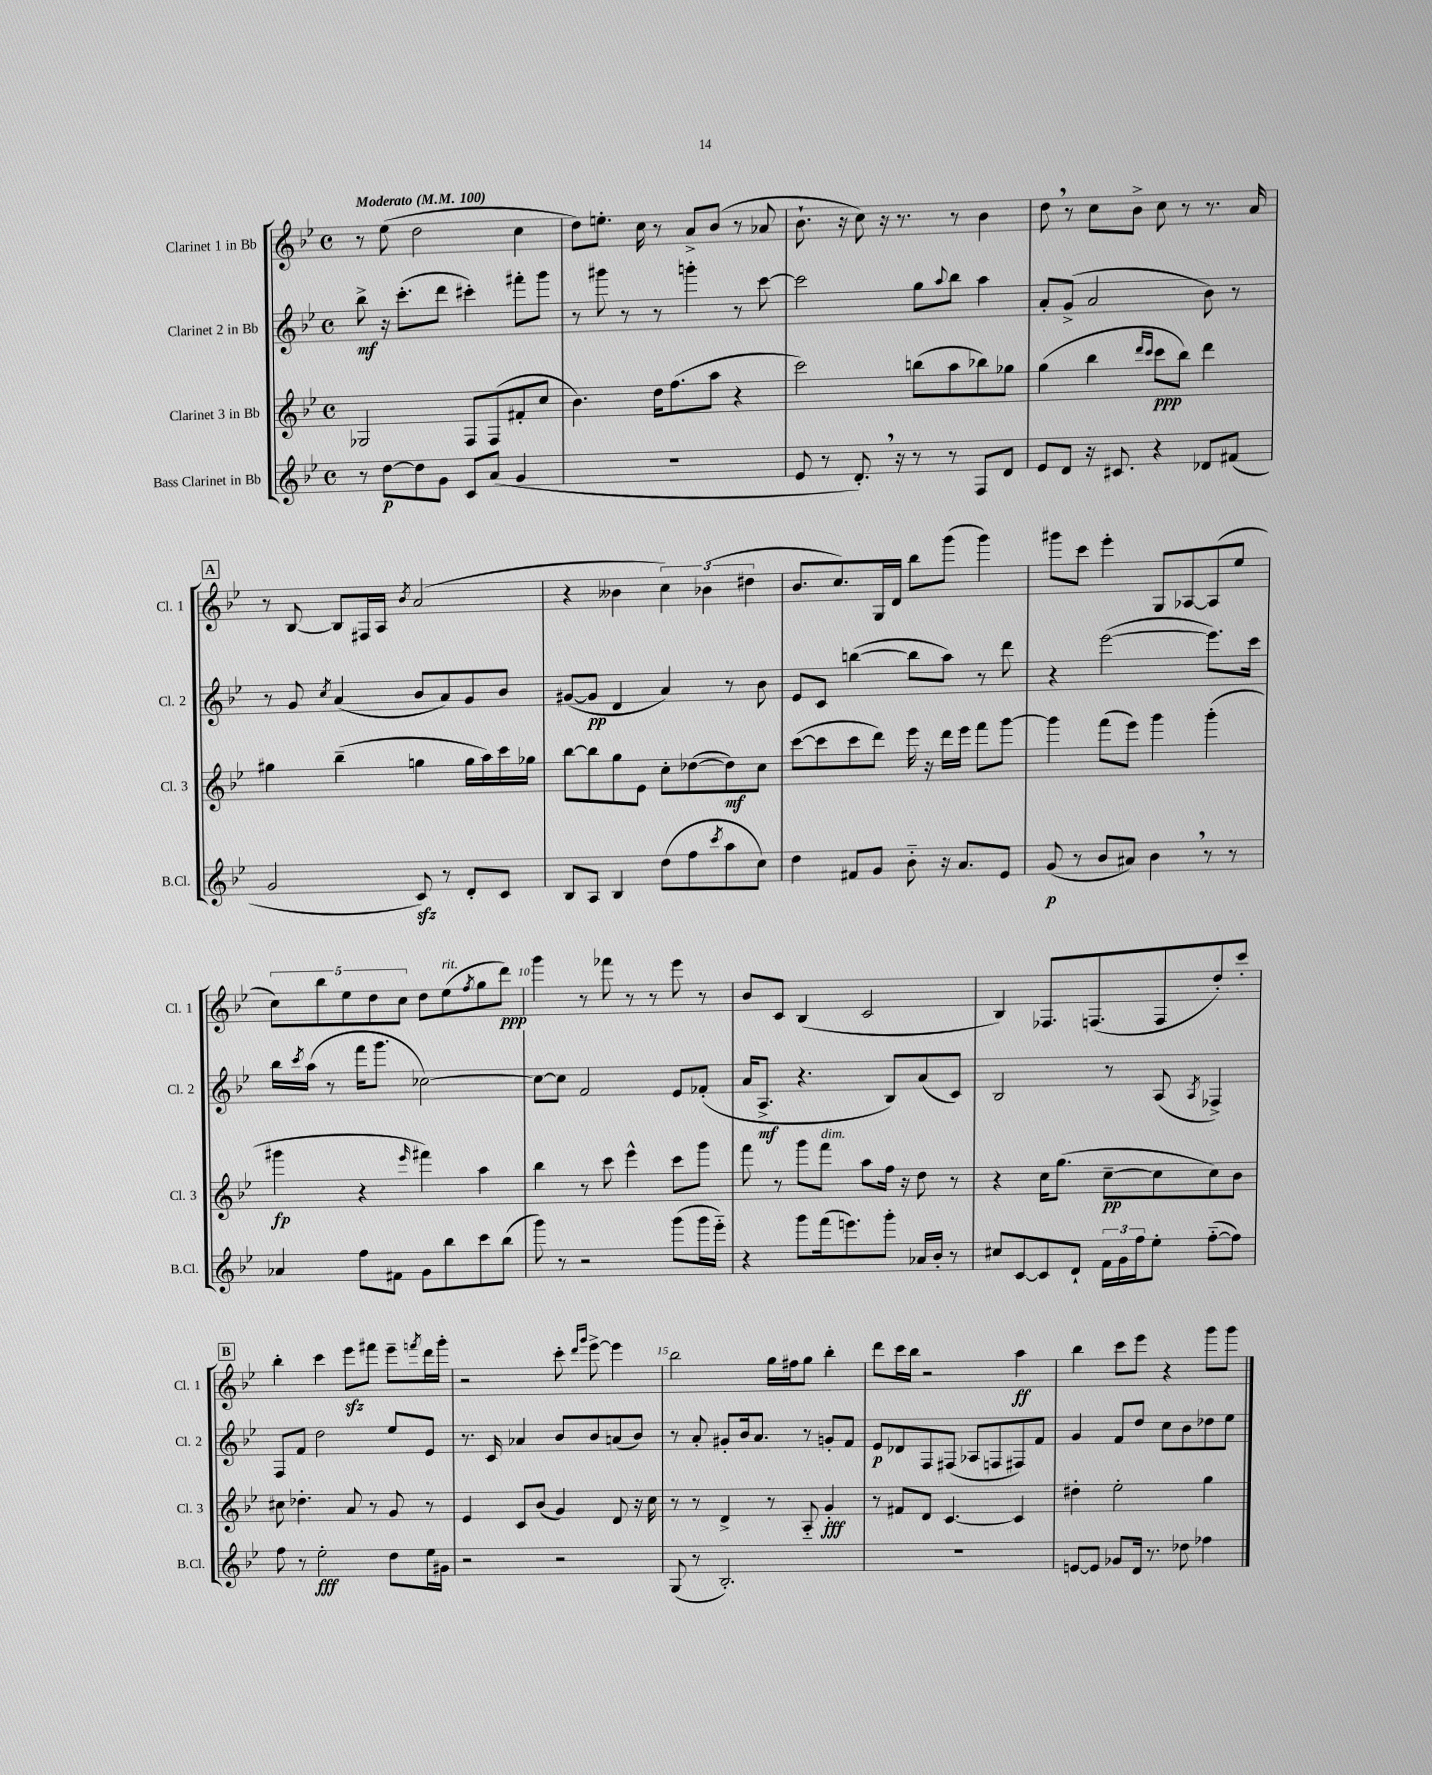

**kern	**kern	**kern	**kern
*staff4	*staff3	*staff2	*staff1
*clefG2	*clefG2	*clefG2	*clefG2
*k[b-e-]	*k[b-e-]	*k[b-e-]	*k[b-e-]
*M4/4	*M4/4	*M4/4	*M4/4
*met(c)	*met(c)	*met(c)	*met(c)
*MM100	*MM100	*MM100	*MM100
8r	2G-	8bb-^	8r
[8dd	.	16r	(8ee-
.	.	(8.ccc'	.
8dd]	.	.	2dd
8g	.	8ddd	.
8c	8F	4ccc#')	.
(8a	(8F	.	.
4g	8f#'	8fff#'	4cc
.	8cc	8ggg	.
=	=	=	=
1r	4.b-)	8r	8dd)
.	.	8ggg#	8.ee'
.	.	8r	.
.	.	.	16cc
.	16dd	8r	8r
.	(8.ff	.	.
.	.	4ggg'	8a^
.	8aa	.	(8b-
.	4r	8r	8r
.	.	[8ccc	8a-
=	=	=	=
8e-	2ccc)	2ccc]	8.b-`
8r	.	.	.
.	.	.	16r
8.d')	.	.	8cc)
.	.	.	16r
16r	.	.	8.r
8r	(8bb	8gg	.
.	.	8qqaa	.
8r	8aa	8bb-	8r
8F	8bb-)	4aa	4b-
8d	8gg-	.	.
=	=	=	=
8e-	(4gg	8a'	8dd
8d	.	(8g^	8r
16r	4bb-	2a	8cc
8.c#	.	.	.
.	.	.	8b-^
.	16qqddd	.	.
.	16qqccc	.	.
4r	8ccc	.	8cc
.	8bb-)	.	8r
8d-	4ddd	8b-)	8.r
(8f#	.	8r	.
.	.	.	16a
=	=	=	=
2g	4gg#	8r	8r
.	.	8g	[8B-
.	.	8qcc	.
.	(4bb-~	(4a	8B-]
.	.	.	16F#
.	.	.	16A
.	.	.	8qb-
8c)	4gg	8b-	(2a
8r	.	8a)	.
8d'	16gg	8g	.
.	16aa)	.	.
8c	16ccc	8b-	.
.	16gg-	.	.
=	=	=	=
8B-	[8bb-	([8g#	4r
8A	8bb-]	8g#]	.
4B-	8gg	4d	4b--
.	8e-	.	.
(8dd	8cc'	4a)	6cc)
8ff	([8dd-	.	.
.	.	.	(6b-
8qccc	.	.	.
8aa	8dd-])	8r	.
.	.	.	6dd#
8cc)	8cc	8b-	.
=	=	=	=
4dd	([8ccc	8e-	8.b-
.	8ccc]	8c	.
.	.	.	8.cc)
8f#	8ccc	([4bb	.
8g	8ddd)	.	16G
.	.	.	16d
8b-'~	16eee-	8bb]	8bb-
.	16r	.	.
16r	16ddd	8aa)	(8ggg
8.a	16eee-	.	.
.	8fff	8r	4ggg)
8e-	[8ggg	8ddd	.
=	=	=	=
(8g	4ggg]	4r	8ggg#
8r	.	.	8ccc
8b-	(8fff	([2eee-	4eee-'
8a#)	8eee-)	.	.
4b-	4ggg	.	8G
.	.	.	[8A-
8r	(4ggg'	8.eee-])	(8A-]
8r	.	.	8ee-
.	.	16ccc	.
=	=	=	=
4a-	4ggg#	16bb-	10cc)
.	.	8qccc	.
.	.	(16aa	.
.	.	.	10bb-
.	.	8r	.
.	.	.	10ee-
8ff	4r	16fff	.
.	.	.	10dd
.	.	8.ggg	.
8f#	.	.	.
.	.	.	10cc
.	16qqeee-	.	.
8g	4fff#)	[2cc-)	8dd
8bb-	.	.	(8ee-
.	.	.	8qff
8ccc	4aa	.	8gg
(8bb-	.	.	8ddd)
=	=	=	=
8ggg)	4bb-	8cc-_	4ggg
8r	.	8cc-]	.
2r	8r	2f	8r
.	8ccc	.	8fff-
.	4eee-^^	.	8r
.	.	.	8r
(8ggg	8ccc	8e-	8eee-
16ggg	8ggg	(8f-'	8r
16eee-'~)	.	.	.
=	=	=	=
4r	8fff	16a	8b-
.	.	8.A^	.
.	8r	.	8c
8ggg	8ggg	4.r	(4B-
(16fff	8fff	.	.
8.eee)	.	.	.
.	8aa	.	2c
8ggg'	16ff	8B-)	.
.	16r	.	.
16a-	8dd	(8a	.
16b-'	.	.	.
8r	8r	8c)	.
=	=	=	=
8cc#	4r	2B-	4B-)
[8c	.	.	.
8c]	16cc	.	8.F-
.	(8.gg	.	.
8d`	.	.	.
.	.	.	(8.F
24f	[8cc~	8r	.
24g	.	.	.
24ff	.	.	.
8ee-'	8cc]	(8A	8F
.	.	8qA	.
([8ff'~	8cc)	4F-^)	8dd')
8ff])	8b-	.	8ccc'
=	=	=	=
8ff	8cc#	8F	4bb-'
8r	4.dd-'	8f	.
2ee-'	.	2dd	4ccc
.	8a	.	8eee-
.	8r	.	8fff#
8dd	8g	8ee-	8eee-~
.	.	.	8qfff
16ee-	8r	8e-	16ddd
16g#	.	.	16ggg'
=	=	=	=
2r	4e-	8.r	2r
.	.	16c	.
.	8c	4a-	.
.	(8b-	.	.
2r	4g)	8b-	8ccc'
.	.	.	16qqddd
.	.	.	16qqggg
.	.	8b-	[8eee-^
.	8d	(8a	4eee-]
.	16r	8b-)	.
.	16cc	.	.
=	=	=	=
(8G	8r	8r	2bb-
8r	8r	8a'	.
2.B-')	4d^	8g#'	.
.	.	16b-	.
.	.	8.a	.
.	8r	.	16gg
.	.	.	16ff#
.	8A'~	8r	8gg
.	4g'	8g'	4bb-'
.	.	8f	.
=	=	=	=
1r	8r	8e-	8ddd
.	8f#	8d-	16ccc
.	.	.	16bb-
.	8d	8F	2r
.	[4.c	(8F#	.
.	.	8A-	.
.	.	8F	.
.	4c]	8F#)	4aa
.	.	8f	.
=	=	=	=
[8e	4dd#'	4g	4bb-
8e]	.	.	.
8g-	2ee-'	8f	8ccc
16d	.	8dd	8eee-
8.r	.	.	.
.	.	8cc	4r
8dd-	.	8b-	.
4ff-	4gg	8dd-	8ggg
.	.	8ee-	8ggg
==	==	==	==
*-	*-	*-	*-
